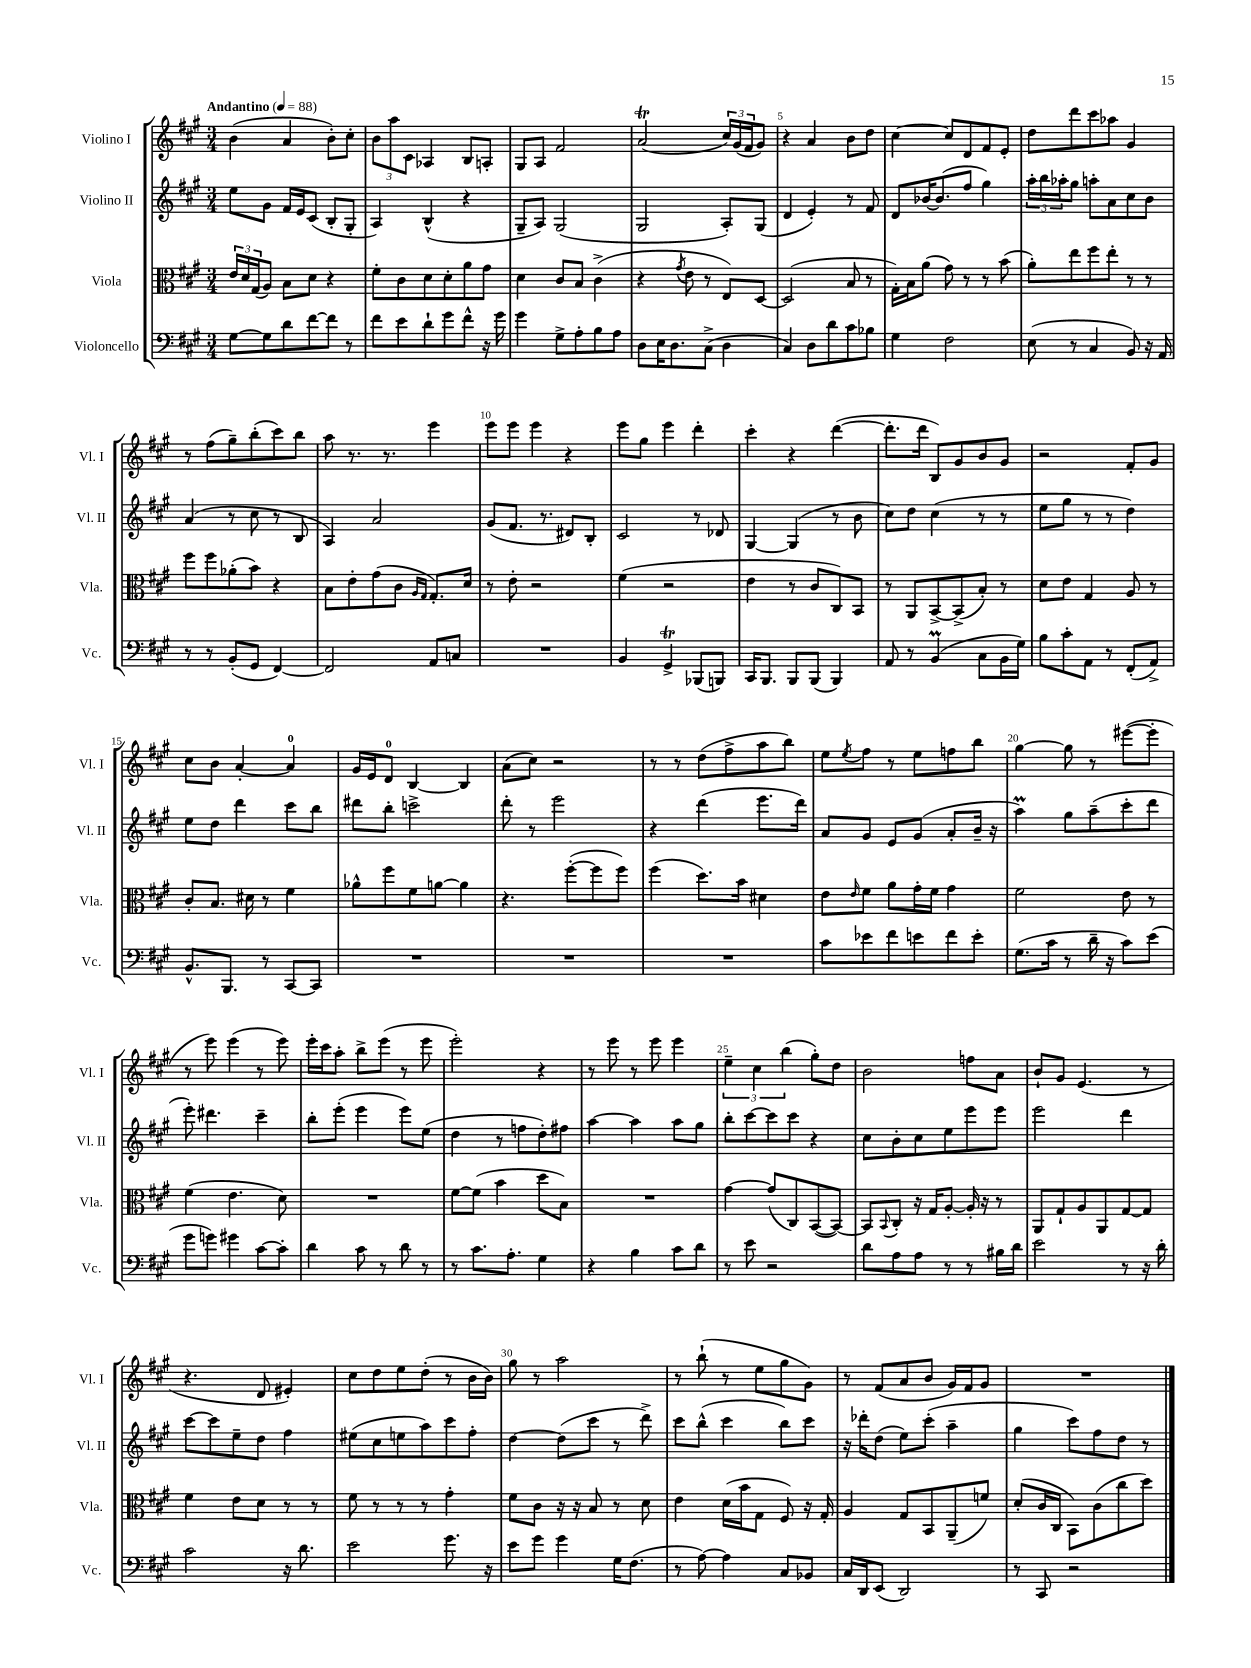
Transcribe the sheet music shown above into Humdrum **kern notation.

**kern	**kern	**kern	**kern
*part4	*part3	*part2	*part1
*staff4	*staff3	*staff2	*staff1
*I"Violoncello	*I"Viola	*I"Violino II	*I"Violino I
*I'Vc.	*I'Vla.	*I'Vl. II	*I'Vl. I
*clefF4	*clefC3	*clefG2	*clefG2
*k[f#c#g#]	*k[f#c#g#]	*k[f#c#g#]	*k[f#c#g#]
*M3/4	*M3/4	*M3/4	*M3/4
*MM88	*MM88	*MM88	*MM88
=1	=1	=1	=1
!	!	!	!LO:TX:a:B:t=Andantino
[8G#\L	24e/LL	8ee\L	(4b\
.	24d/	.	.
.	(24G#/J	.	.
8G#\]	8A/J)	8g#\J	.
8d\	8B\L	16f#/LL	4a/
.	.	16e/J	.
[8f#\	8d\J	(8c#/J	.
8f#\J]	4r	8B'/L	8b'\L)
8r	.	8G#'/J	8cc#'\J
=2	=2	=2	=2
8f#\L	8f#'\L	4A/)	12b\L
.	.	.	12aa\
8e\	8c#\	.	.
.	.	.	12c#\J
8d`\	8d\	(4B^^/	4A-X/
8g#\	8d'\	.	.
8f#^^\J	8a\	4r	8B/L
16r	8g#\J	.	8An'/J
16g#\	.	.	.
=3	=3	=3	=3
4g#\	4d\	8G#~/L	8G#/L
.	.	8A/J)	8A/J
8G#^\L	8c#/L	(2G#/	2f#/
8A'\	8B/J	.	.
8B\	(4c#^\	.	.
8A\J	.	.	.
=4	=4	=4	=4
8D\L	4r	2G#/	(2aT/
16E\K	.	.	.
8.D\	.	.	.
.	8qg#/	.	.
.	8e\	.	.
(8C#^\J	8r	.	.
4D\	8E/L)	8A'/L)	24cc#/LL)
.	.	.	(24g#/
.	.	.	24f#/J
.	[8D/J	(8G#/J	8g#/J)
=5	=5	=5	=5
4C#/)	(2D/]	4d/	4r
8D\L	.	4e'/)	4a/
8d\	.	.	.
8c#\	8B/	8r	8b\L
8B-X\J	8r	8f#/	8dd\J
=6	=6	=6	=6
4G#\	16G#'\LL)	8d/L	[4cc#\
.	16B\J	.	.
.	(8a\J	[16b-X/K	.
.	.	(8.b-/]	.
2F#\	8g#\)	.	8cc#/L]
.	8r	8ff#/J	8d/
.	8r	4gg#\)	8f#/
.	(8b\	.	8e'/J
=7	=7	=7	=7
(8E\	8a'\L)	24aa'\LL	8dd\L
.	.	24bb\	.
.	.	24aa-X'\J	.
8r	8ee\	8gg#\J	8ddd\
4C#/	8ff#\	8aan'\L	8ccc#\
.	8ee'\J	8a\	8aa-X\J
8BB/)	8r	8cc#\	4g#/
16r	8r	8b\J	.
16AA/	.	.	.
!!LO:LB:g=z
=8	=8	=8	=8
8r	8ff#\L	(4a/	8r
8r	8ff#\	.	(8ff#\L
(8BB'/L	(8a-X'\	8r	8gg#~\)
8GG#/J	8b\J)	8cc#\	(8bb'\
[4FF#/)	4r	8r	8ccc#\)
.	.	8B/	8bb\J
=9	=9	=9	=9
2FF#/]	8B\L	4A/)	8aa\
.	8e'\	.	8.r
.	(8g#\	2a/	.
.	.	.	8.r
.	8c#\J	.	.
.	16qqA/LL	.	.
.	16qqG#/JJ	.	.
8AA/L	8.G#'/L)	.	4eee\
8Cn/J	.	.	.
.	16d/Jk	.	.
=10	=10	=10	=10
2.r	8r	(8g#/L	8eee\L
.	8e'\	8.f#/J	8eee\J
.	2r	.	4eee\
.	.	8.r	.
.	.	8d#X/L)	4r
.	.	8B'/J	.
=11	=11	=11	=11
4BB/	(4f#\	2c#/	8eee\L
.	.	.	8gg#\J
4GG#t^/	2r	.	4eee\
(8BBB-X/L	.	8r	4ddd'\
8BBBn/J)	.	8d-X/	.
=12	=12	=12	=12
16CC#/KL	4e\	[4G#/	4ccc#'\
8.BBB/J	.	.	.
8BBB/L	8r	(4G#/]	4r
(8BBB/J	8c#/L	.	.
4BBB/)	8C#/)	8r	([4ddd\
.	8BB/J	8b\	.
=13	=13	=13	=13
8AA/	8r	8cc#\L)	8.ddd'\L]
8r	8AA/L	8dd\J	.
.	.	.	16ddd\Jk
(4BBM/	[8BB^/	(4cc#\	8B/L)
.	(8BB^/]	.	8g#/
8C#\L	8B'/J)	8r	8b/
16BB\L	8r	8r	8g#/J
16G#\JJ)	.	.	.
=14	=14	=14	=14
8B\L	8d\L	8ee\L	2r
8c#'\	8e\J	8gg#\J	.
8AA\J	4G#/	8r	.
8r	.	8r	.
(8FF#'/L	8A/	4dd\)	8f#'/L
8AA^/J)	8r	.	8g#/J
!!LO:LB:g=z
=15	=15	=15	=15
8.BB^^/L	8c#'/L	8ee\L	8cc#\L
.	8.B/J	8dd\J	8b\J
8.BBB/J	.	.	.
.	.	4ddd\	[4a'/
.	16d#X\	.	.
8r	8r	.	.
[8CC#/L	4f#\	8ccc#\L	4a/]
8CC#/J]	.	8bb\J	.
=16	=16	=16	=16
2.r	8a-X^^\L	8ddd#X\L	16g#/LL
.	.	.	16e/J
.	8ff#\	8bb'\J	8d/J
.	8f#\	2cccn^\	[4B/
.	[8an\J	.	.
.	4a\]	.	4B/]
=17	=17	=17	=17
2.r	4.r	8ddd'\	(8a\L
.	.	8r	8cc#\J)
.	.	2eee\	2r
.	([8ff#'\L	.	.
.	8ff#\]	.	.
.	8ff#\J)	.	.
=18	=18	=18	=18
2.r	(4ff#\	4r	8r
.	.	.	8r
.	8.dd\L)	(4ddd\	(8dd\L
.	.	.	8ff#^\
.	16b\Jk	.	.
.	4d#X\	8.eee\L	8aa\
.	.	.	8bb\J)
.	.	16ddd\Jk)	.
=19	=19	=19	=19
8c#\L	8e\L	8a/L	8ee\L
.	16qqe/	.	8qee/
8e-X\	8f#\J	8g#/J	8ff#\J
8f#\	8a\L	8e/L	8r
8en\	16g#'\L	(8g#/J	8ee\L
.	16f#\JJ	.	.
8f#\	4g#\	8a'/L	8ffn\
8e'\J	.	16b~/Jk	8bb\J
.	.	16r	.
=20	=20	=20	=20
(8.G#\L	2f#\	4aaM\)	[4gg#\
16c#\Jk	.	.	.
8r	.	8gg#\L	8gg#\]
16d~\	.	(8aa~\	8r
16r	.	.	.
8c#\L)	8e\	8ccc#'\	([8eee#X\L
(8e\J	8r	8ddd\J	8eee#'\J]
!!LO:LB:g=z
=21	=21	=21	=21
8g#\L	(4f#\	8eee'\)	8r
8gn\J)	.	4.ddd#X\	8eee\)
4g#X\	4.e\	.	(4eee\
[8c#\L	.	4ccc#~\	8r
8c#'\J]	8d\)	.	8eee\)
=22	=22	=22	=22
4d\	2.r	8bb'\L	16eee'\LL
.	.	.	16ccc#\J
.	.	(8eee'\J	8aa'\J
8c#\	.	4eee\	8bb^\L
8r	.	.	(8eee\J
8d\	.	8eee\L)	8r
8r	.	(8ee\J	8eee\
=23	=23	=23	=23
8r	[8f#\L	4dd\	2eee'\)
8.c#\L	(8f#\J]	.	.
.	4b\	8r	.
8.A'\J	.	.	.
.	.	8ffn\L	.
4G#\	8dd\L	8dd'\)	4r
.	8B\J)	8ff#X\J	.
=24	=24	=24	=24
4r	2.r	[4aa\	8r
.	.	.	8eee\
4B\	.	4aa\]	8r
.	.	.	8eee\
8c#\L	.	8aa\L	4eee\
8d\J	.	8gg#\J	.
=25	=25	=25	=25
8r	[4g#\	8bb'\L	6ee~\
8e\	.	[8ccc#\	.
.	.	.	6cc#\
2r	(8g#/L]	8ccc#\]	.
.	.	.	(6bb\
.	8C#/)	8ccc#\J	.
.	([8BB/	4r	8gg#'\L)
.	8BB/J_)	.	8dd\J
=26	=26	=26	=26
8d\L	8BB/L]	8cc#\L	2b\
.	8qqBB/	.	.
8A\	8C#'/J	8b'\	.
8A\J	16r	8cc#\	.
.	16G#/KL	.	.
8r	[8A'/J	8ee\	.
8r	16A'/]	8eee\	8ffn\L
.	16r	.	.
16B#X\LL	8r	8eee\J	8a\J
16d\JJ	.	.	.
=27	=27	=27	=27
2e\	8AA/L	2eee\	8b`/L
.	8G#`/	.	8g#/J
.	8A/	.	(4.e/
.	8AA/	.	.
8r	[8G#/	4ddd\	.
16r	8G#/J]	.	8r
16d'\	.	.	.
!!LO:LB:g=z
=28	=28	=28	=28
2c#\	4f#\	[8ccc#\L	4.r
.	.	8ccc#\]	.
.	8e\L	8ee~\	.
.	8d\J	8dd\J	8d/
16r	8r	4ff#\	4e#X'/)
8.d\	.	.	.
.	8r	.	.
=29	=29	=29	=29
2e\	8f#\	(8ee#X\L	8cc#\L
.	8r	8cc#\	8dd\
.	8r	8een\	8ee\
.	8r	8aa\)	(8dd'\J
8.g#\	4g#'\	8ccc#\	8r
.	.	8ff#'\J	16b\LL
16r	.	.	16b\JJ)
=30	=30	=30	=30
8e\L	8f#\L	[4dd\	8gg#\
8g#\J	8c#\J	.	8r
4g#\	16r	(8dd\L]	2aa\
.	16r	.	.
.	8B/	8ccc#\J	.
16G#\KL	8r	8r	.
(8.F#\J	.	.	.
.	8d\	8ddd^\)	.
=31	=31	=31	=31
8r	4e\	8ccc#\L	8r
[8A\)	.	(8bb^^\J	(8bb`\
4A\]	(16d\LL	4ccc#\	8r
.	16b\J	.	.
.	8G#\J	.	8ee\L
8C#/L	8F#/)	8bb\L)	8gg#\
8BB-X/J	16r	8ccc#\J	8g#\J)
.	16G#'/	.	.
=32	=32	=32	=32
16C#/LL	4A/	16r	8r
16DD/J	.	16ddd-X'\KL	.
(8EE/J	.	(8dd\J	(8f#/L
2DD/)	8G#/L	8ee\L)	8a/
.	8BB/	(8ccc#'\J	8b/J
.	(8AA~/	4aa~\	16g#/LL)
.	.	.	16f#/J
.	8fn/J)	.	8g#/J
=33	=33	=33	=33
8r	(8d'/L	4gg#\	2.r
8CC#/	16c#/L	.	.
.	16C#/JJ	.	.
2r	8BB\L)	8ccc#\L)	.
.	(8c#\	8ff#\	.
.	8cc#\	8dd\J	.
.	8dd\J)	8r	.
==	==	==	==
*-	*-	*-	*-
